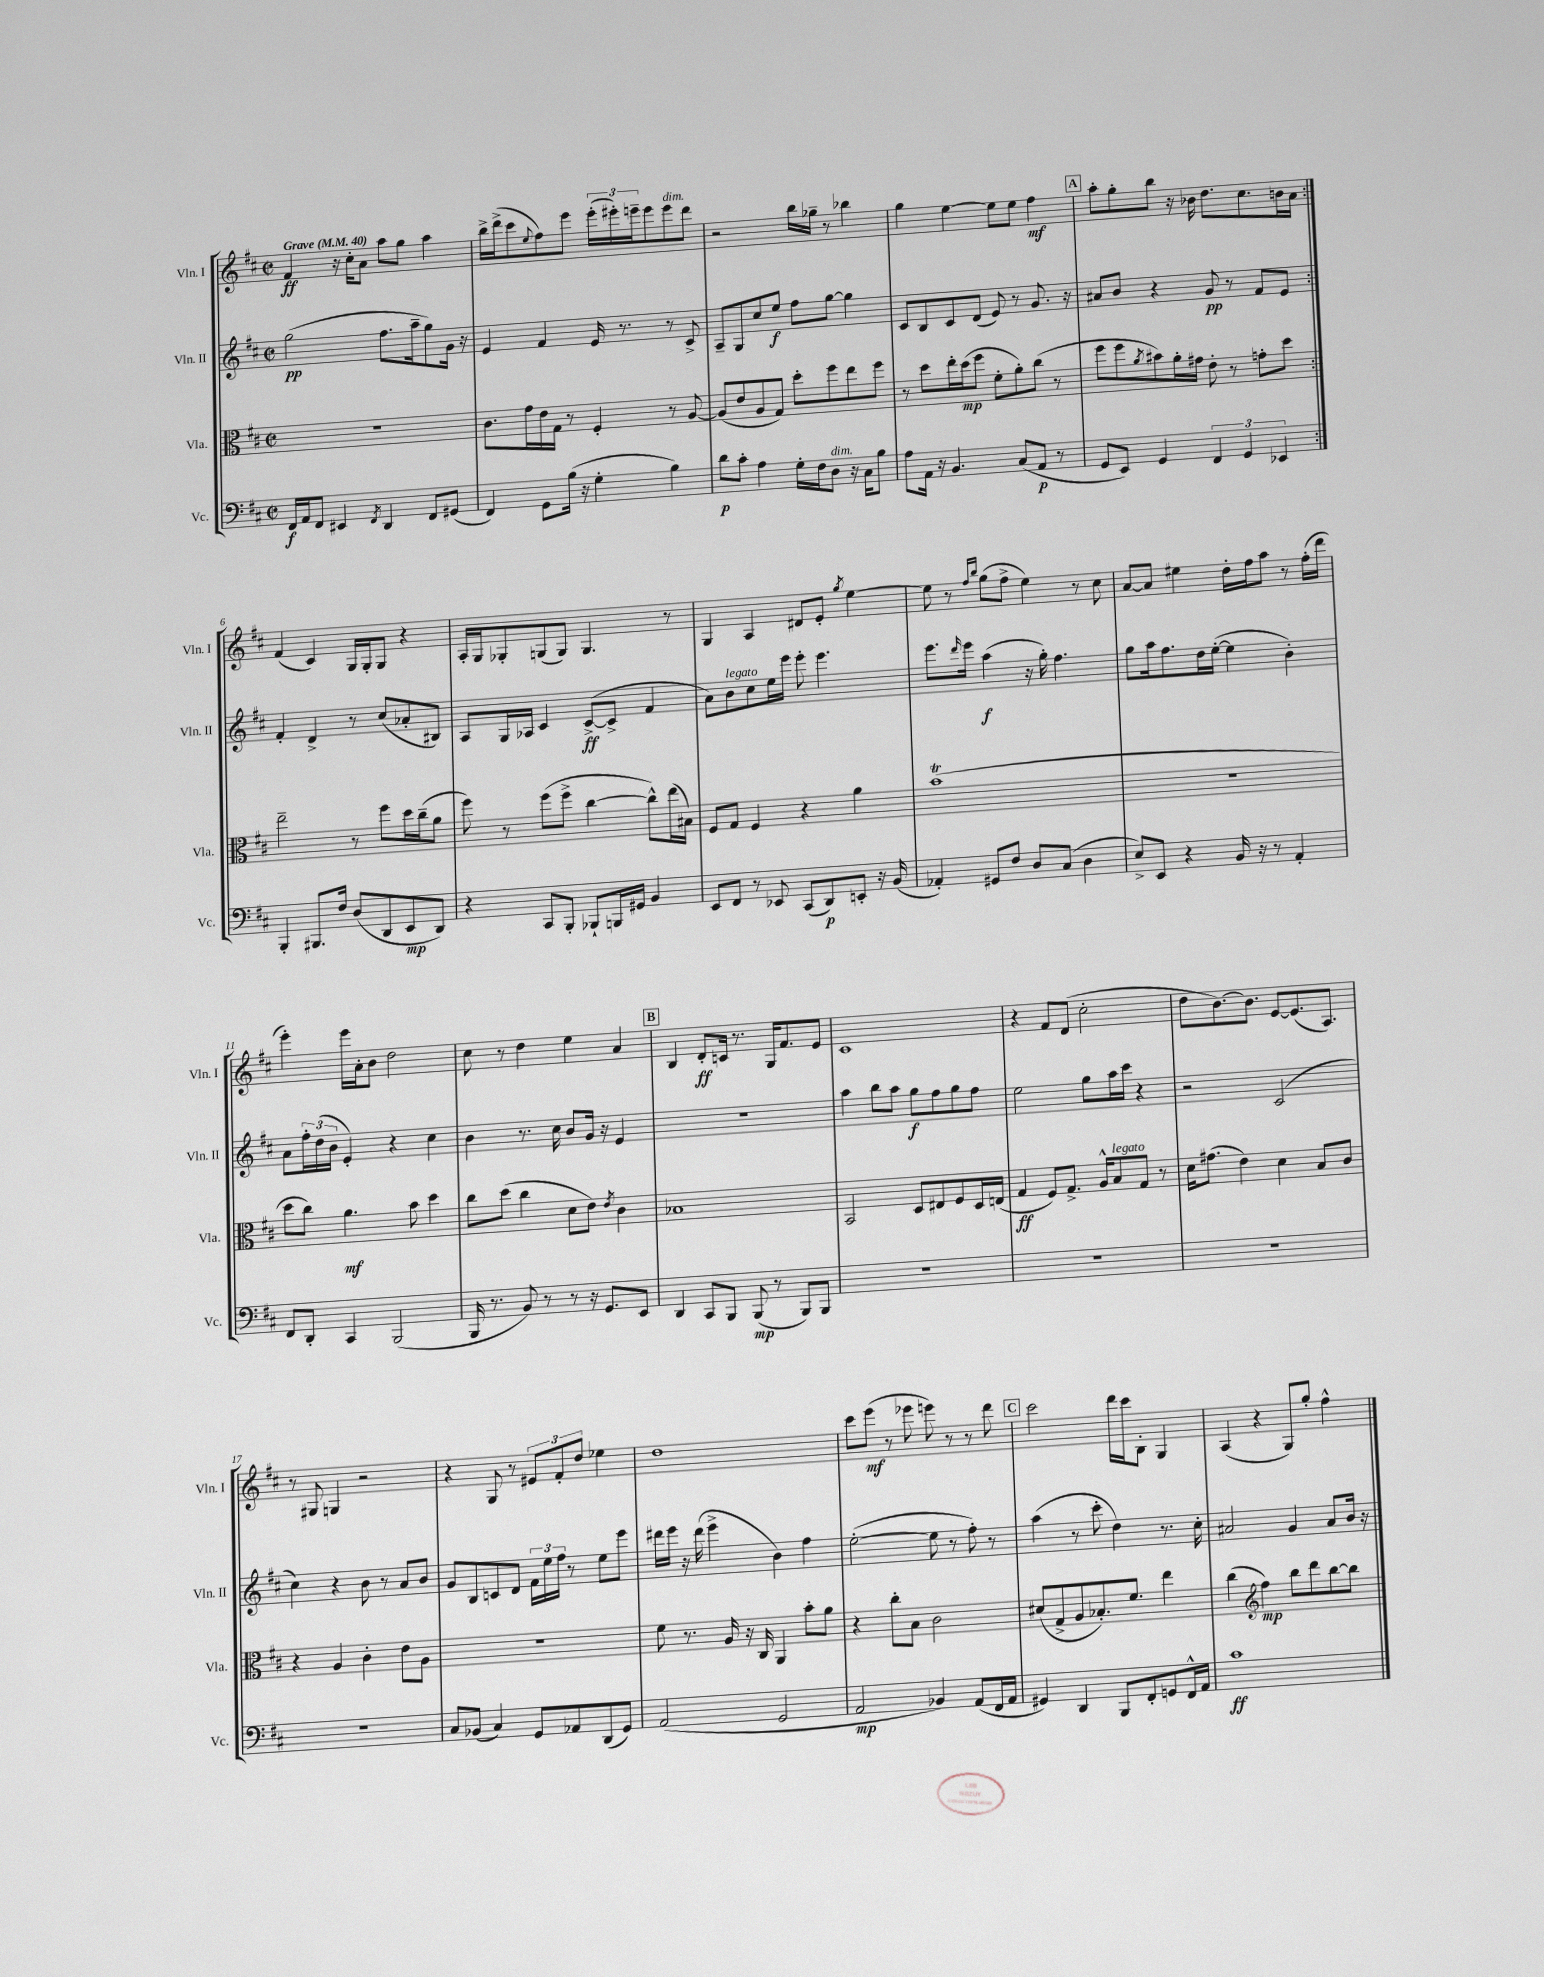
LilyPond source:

<<
\new StaffGroup <<
\new Staff = "s0" \with { instrumentName = "Vln. I" shortInstrumentName = "Vln. I" } {
    \clef treble \key d \major \defaultTimeSignature \time 2/2 \tempo "Grave" 4 = 40
    \repeat volta 2 { fis'4\ff r16 cis''16-. a'8 a''8 g''8 a''4 |
    b''16-> d'''16->( cis'''8 \appoggiatura { e''8 } fis''8) e'''8 \tuplet 3/2 { e'''16-.( eis'''16-.) e'''16-- } e'''8 e'''8^\markup { \italic "dim." } d'''8 |
    r2 b''16 ges''16-- r8 bes''4 |
    g''4 e''4~ e''8 e''8 fis''4\mf |
    \mark \markup { \box "A" } a''8-. g''8-. b''8 r16 bes'16 d''8. cis''8. b'16 a'16 | }
    fis'4( cis'4) g16 g16-. g8 r4 |
    a16-. g16 ges8-. g8( g8) g4. r8 |
    g4 a4 dis'8 e'8-. \acciaccatura { g''8 } e''4~ |
    e''8 r8 \grace { fis''16 b''16 } g''8( fis''8-> e''4) r8 cis''8 |
    a'8~ a'8 eis''4 d''16-. fis''16 a''8 r8 fis''16-.( d'''16 |
    e'''4-.) e'''16 a'16-. b'8 d''2 |
    cis''8 r8 d''4 e''4 a'4 |
    \mark \markup { \box "B" } b4 d'8-.\ff c'16 r8. g16 fis'8. e'8 |
    cis'1 |
    r4 fis'8 d'8( cis''2-. |
    d''8 b'8.~) b'8. e'8~ e'8.( a8.) |
    r8 gis8 g4 r2 |
    r4 g8 r8 \tuplet 3/2 { eis'8 fis'8-. d''8 } ees''4 |
    d''1 |
    cis'''8 e'''8\mf( r8 ees'''8 e'''8) r8 r8 d'''8 |
    \mark \markup { \box "C" } cis'''2 d'''16 cis'''16 b8-. g4 |
    a4( r4 g8) g''8-. fis''4-^ \bar "|." |
}
\new Staff = "s1" \with { instrumentName = "Vln. II" shortInstrumentName = "Vln. II" } {
    \clef treble \key d \major \defaultTimeSignature \time 2/2
    \repeat volta 2 { g''2\pp( fis''8. a''16-- g''8) g'16 r16 |
    e'4 fis'4 e'16 r8. r8 cis'8-> |
    a8-- g8 cis''8 e''8\f fis''8 g''8~ g''4 |
    cis'8 b8 cis'8 d'8( e'8) r8 g'8. r16 |
    \mark \markup { \box "A" } ais'8 b'8 r4 g'8\pp r8 fis'8 e'8 | }
    fis'4-. d'4-> r8 cis''8( aes'8-. bis8) |
    a8 g16 aes16 cis'4 cis'8~->\ff( cis'8-> fis'4 |
    a'8) b'8^\markup { \italic "legato" } cis''8 e''16 e'''16 e'''8-. e'''4. |
    e'''8. \grace { d'''16 } e'''16 a''4\f( r16 g''16-.) fis''4. |
    g''8 a''16 fis''8. d''16 e''16~-.( e''4 b'4-.) |
    a'8 \tuplet 3/2 { fis''16-. d''16( b'16 } e'4-.) r4 cis''4 |
    b'4 r8. cis''16 b'8 g'16 r16 e'4 |
    \mark \markup { \box "B" } R1 |
    a''4 b''8 a''8 g''8\f fis''8 g''8 fis''8 |
    e''2 g''8 a''16 cis'''16 r4 |
    r2 cis'2( |
    cis''4) r4 b'8 r8 a'8 b'8 |
    g'8 b8 c'8 d'8 \tuplet 3/2 { fis'16 e''16 fis''16 } r8 e''8 e'''8 |
    dis'''16 e'''16 r16 dis'''16( e'''4-> b'4) fis''4 |
    e''2~-.( e''8 r8 fis''8-.) r8 |
    \mark \markup { \box "C" } a''4( r8 cis'''8-. d''4) r8. cis''16-. |
    ais'2 g'4 ais'8 b'16 r16 \bar "|." |
}
\new Staff = "s2" \with { instrumentName = "Vla." shortInstrumentName = "Vla." } {
    \clef alto \key d \major \defaultTimeSignature \time 2/2
    \repeat volta 2 { r1 |
    cis'8. g'16 e'16 g16 r8 fis4-. r8 a8~ |
    a8( e'8 a8 g8) d''8-. fis''8 e''8 fis''8 |
    r8 d''8 e''16-. d''16\mp( fis''8 fis'8-. a'8-.) cis''8( r8 |
    \mark \markup { \box "A" } fis''8 fis''8 \acciaccatura { a'8 } bis'8) a'16-. gis'16 e'8-. r8 g'8-. d''8 | }
    e''2-- r8 fis''8 d''16 cis''16--( a'8 |
    fis''8) r8 fis''8( fis''8-> cis''4~ cis''8-^) e''16( bis16) |
    fis8 g8 fis4 r4 a'4 |
    b'1\trill( |
    R1 |
    d''8 cis''8) a'4.\mf b'8 d''4 |
    cis''8 d''8( cis''4 d'8 e'8) \acciaccatura { e'8 } cis'4 |
    \mark \markup { \box "B" } bes1 |
    b,2 d8 eis8 fis8 d16 e16( |
    g4\ff fis8) g8.-> a16-^ b8^\markup { \italic "legato" } g8 r8 |
    d'16 gis'8.( e'4) d'4 b8 cis'8 |
    r4 a4 cis'4-. e'8 a8 |
    R1 |
    fis'8 r8. a16 r16 cis16 a,4 b'8-. a'8 |
    r4 cis''8-. b8 cis'2 |
    \mark \markup { \box "C" } dis'8( g8-> a8 bes8.-.) fis'8. e''4 |
    cis''4( \clef treble fis''4\mp) b''8 d'''8 b''8~ b''8 \bar "|." |
}
\new Staff = "s3" \with { instrumentName = "Vc." shortInstrumentName = "Vc." } {
    \clef bass \key d \major \defaultTimeSignature \time 2/2
    \repeat volta 2 { fis,16\f a,16 fis,8 eis,4 \acciaccatura { fis,8 } d,4 fis,8 gis,8( |
    fis,4) g,8 b16( r16 g4-. b4) |
    d'8\p cis'8-. a4 g16-. fis16 d8^\markup { \italic "dim." } r16 cis16 b8 |
    a8 a,16 r16 b,4. cis8( a,8\p r8 |
    \mark \markup { \box "A" } g,8 e,8) g,4 \tuplet 3/2 { fis,4 g,4 ees,4 } | }
    b,,4-. bis,,8. fis16 d8( d,8 e,8\mp d,8) |
    r4 cis,8 b,,8-. bes,,8-! b,,16 gis,16 b,4 |
    e,8 fis,8 r8 ees,8 cis,8( d,8\p) e,8-. r16 b,16( |
    aes,4-.) gis,8 fis8 d8 cis8( d4 |
    e8->) e,8 r4 b,16 r16 r8 a,4-. |
    fis,8 d,8-. cis,4 b,,2( |
    b,,16 r8. b,8) r8 r8 r16 g,8. e,8 |
    \mark \markup { \box "B" } d,4 cis,8 b,,8 b,,8\mp( r8 b,,8) b,,8 |
    R1 |
    R1 |
    R1 |
    R1 |
    cis8 bes,8( cis4) g,8 aes,8 d,8( g,8) |
    a,2( g,2 |
    a,2\mp bes,4) a,8( fis,16 a,16 |
    \mark \markup { \box "C" } gis,4) d,4 b,,8 fis,8-. g,8 fis,16-^ a,16 |
    cis'1\ff \bar "|." |
}
>>
>>
